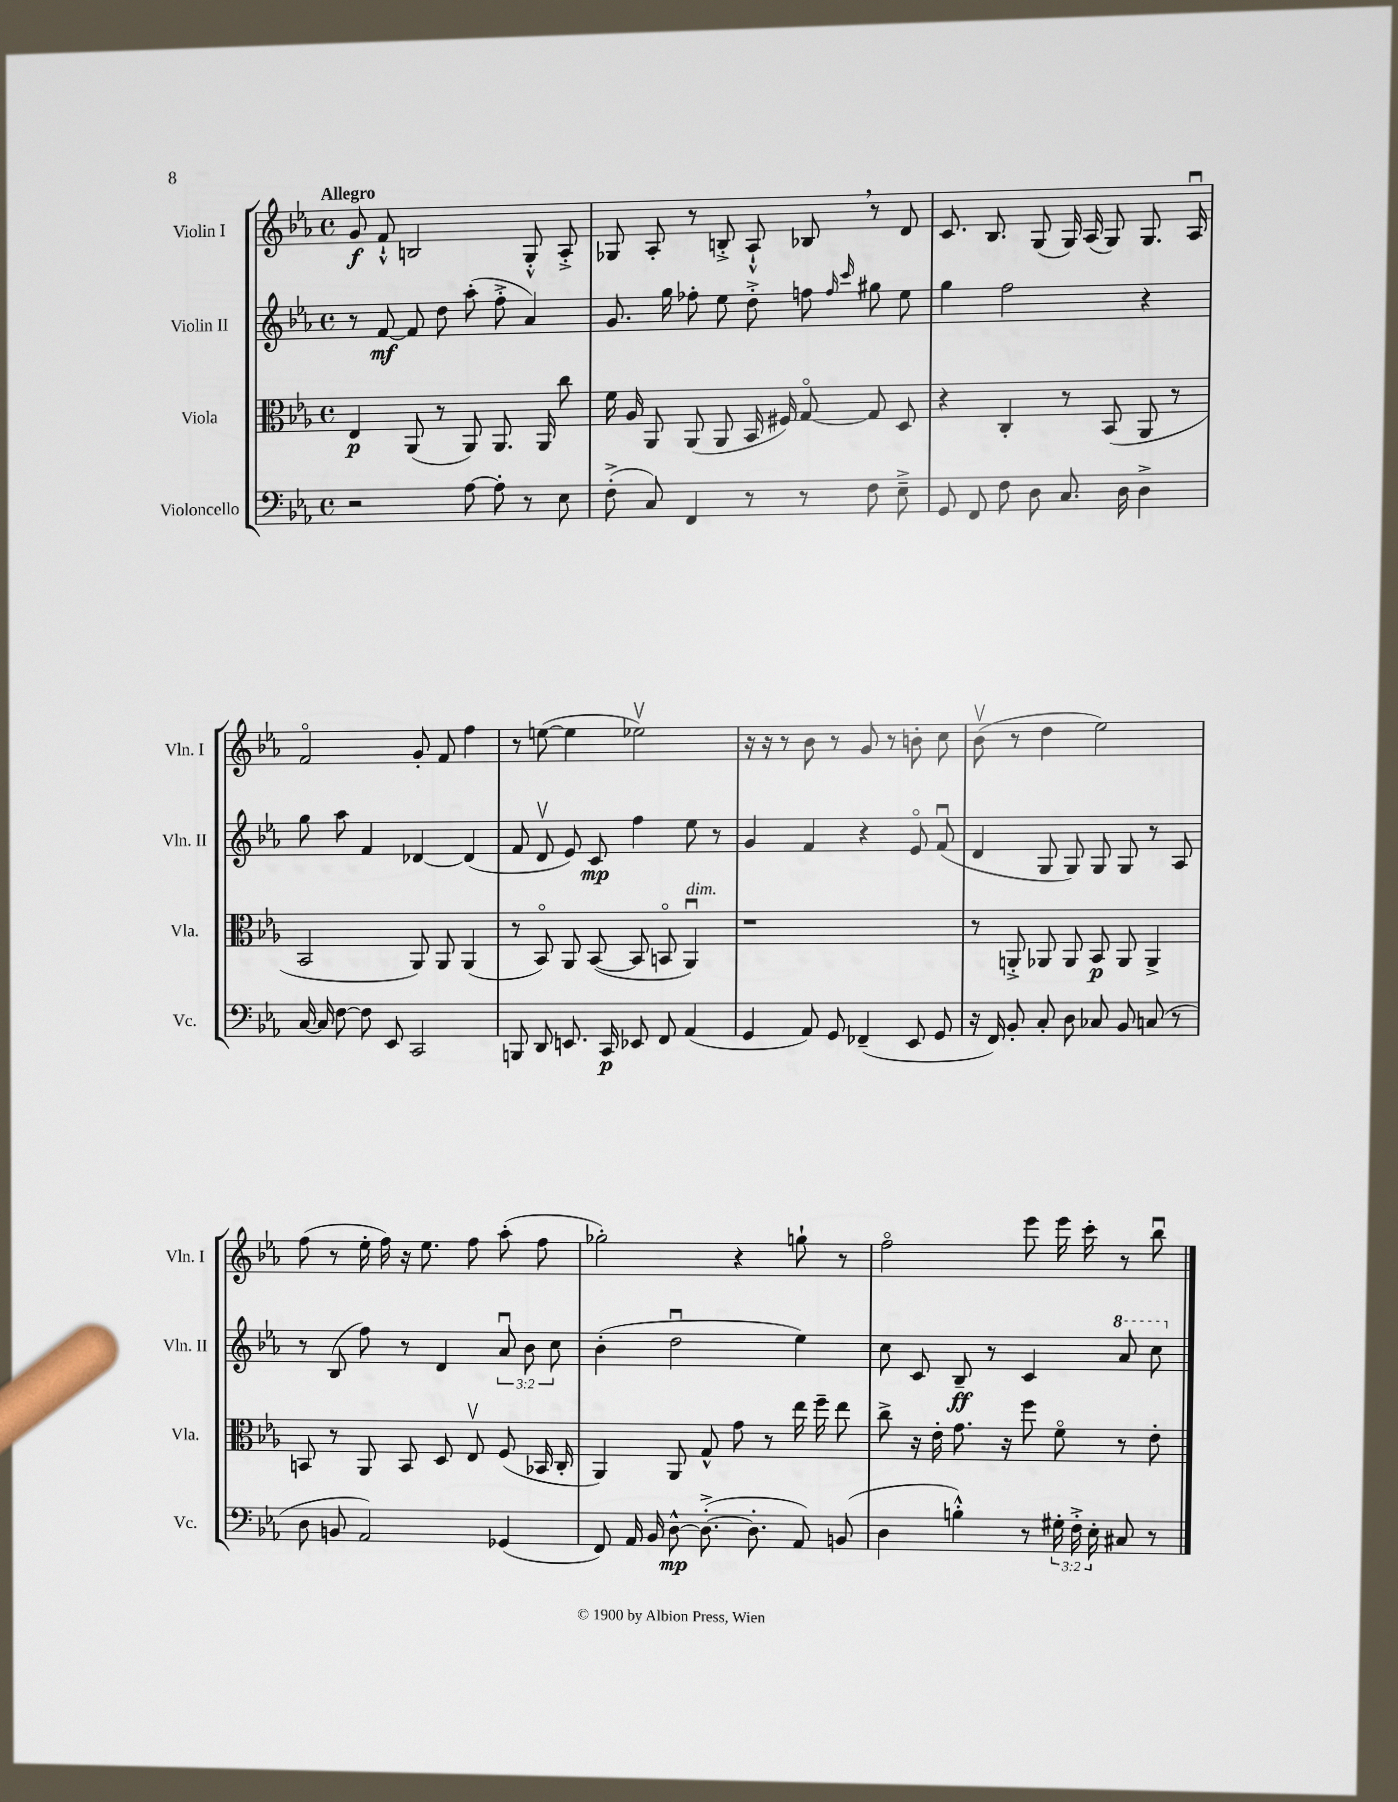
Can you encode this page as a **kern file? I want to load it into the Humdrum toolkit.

**kern	**kern	**kern	**kern
*staff4	*staff3	*staff2	*staff1
*clefF4	*clefC3	*clefG2	*clefG2
*k[b-e-a-]	*k[b-e-a-]	*k[b-e-a-]	*k[b-e-a-]
*M4/4	*M4/4	*M4/4	*M4/4
*met(c)	*met(c)	*met(c)	*met(c)
2r	4E-/	8r	8g/
.	.	[8f/	8f`^^/
.	(8AA-/	8f/]	2B/
.	8r	8dd\	.
[8A-\	8AA-/)	(8aa-'\	.
8A-'\]	8.AA-/	8ff'^\	.
8r	.	4a-/)	8G'^^/
.	16AA-/	.	.
8E-\	8cc\	.	8A-'^/
=	=	=	=
(8F'^\	16f\	8.g/	8G-/
.	16A-/	.	.
8C/)	8AA-/	.	8A-'/
.	.	16gg\	.
4FF/	(8AA-/	8ff-'\	8r
.	8AA-/	8ee-\	8B'^/
8r	16BB-/	8dd'^\	8A-`^^/
.	16F#/)	.	.
8r	[8Go/	8ff\	8B-/
.	.	16qqff/	.
.	.	16qqccc/	.
8F\	8G/]	8gg#\	8r
8E-~^\	8D/	8ee-\	8d/
=	=	=	=
8GG/	4r	4gg\	8.c/
8FF/	.	.	.
.	.	.	8.B-/
8F\	4C'/	2ff\	.
8D\	.	.	(8G/
8.C/	8r	.	16G/)
.	.	.	(16A-/
.	(8BB-/	.	8G/)
16D\	.	.	.
4D^\	8AA-/	4r	8.G/
.	8r	.	.
.	.	.	16A-u/
=	=	=	=
[16C/	2BB-/	8gg\	2fo/
16C/]	.	.	.
[8F\	.	8aa-\	.
8F\]	.	4f/	.
8EE-/	.	.	.
2CC/	8AA-/)	[4d-/	8g'/
.	8AA-/	.	8f/
.	(4AA-/	(4d-/]	4ff\
=	=	=	=
8BBB/	8r	8f/	8r
8DD/	8BB-o/)	8dv/	([8ee\
8.EE/	8AA-/	8e-/)	4ee\]
.	([8BB-/	8c/	.
16CC/	.	.	.
8EE-/	8BB-/]	4ff\	2ee-v\)
8FF/	8BBo/	.	.
(4AA-/	4AA-u/)	8ee-\	.
.	.	8r	.
=	=	=	=
4GG/	1r	4g/	16r
.	.	.	16r
.	.	.	8r
8AA-/)	.	4f/	8b-\
8GG/	.	.	8r
(4FF-~/	.	4r	8g/
.	.	.	8r
8EE-/	.	8e-o/	8b'\
8GG/	.	(8fu/	8cc\
=	=	=	=
16r	8r	4d/	(8b-v\
16FF/)	.	.	.
8BB-'/	8AA'^/	.	8r
8C'/	8AA-/	8G/	4dd\
8D\	8AA-/	8G/)	.
8C-/	8BB-/	8G/	2ee-\)
8BB-/	8AA-/	8G/	.
(8C/	4AA-^/	8r	.
8r	.	8A-/	.
=	=	=	=
8D\	8BB/	8r	(8ff\
8BB/	8r	(8B-/	8r
2AA-/)	8AA-/	8ff\)	16ee-'\
.	.	.	16ff\)
.	8BB/	8r	16r
.	.	.	8.ee-\
.	8D/	4d/	.
.	8E-v/	.	8ff\
(4GG-/	(8F/	12a-u/	(8aa-'\
.	.	12b-\	.
.	16BB-/	.	8ff\
.	.	12cc\	.
.	16C'/	.	.
=	=	=	=
8FF/)	4AA-/)	(4b-'\	2gg-'\)
16AA-/	.	.	.
16BB-/	.	.	.
[8D^^\	8AA-/	2ddu\	.
(8.D'^\_	8G^^/	.	.
.	8g\	.	4r
8.D'\]	.	.	.
.	8r	.	.
8AA-/)	16ee-\	4ee-\)	8gg`\
.	16ff~\	.	.
(8BB/	8ee-\	.	8r
=	=	=	=
4D\	8cc^\	8cc\	2ffo\
.	16r	8c/	.
.	16e-'\	.	.
4B'^^\)	8.g\	8B-~/	.
.	.	8r	.
.	16r	.	.
8r	8ff\	4c/	8eee-\
24G#'\	8fo\	.	16eee-\
24F'^\	.	.	.
.	.	.	16ccc'\
24E-'\	.	.	.
8C#/	8r	8aa-/	8r
8r	8e-'\	8ccc\	8bb-u\
==	==	==	==
*-	*-	*-	*-
